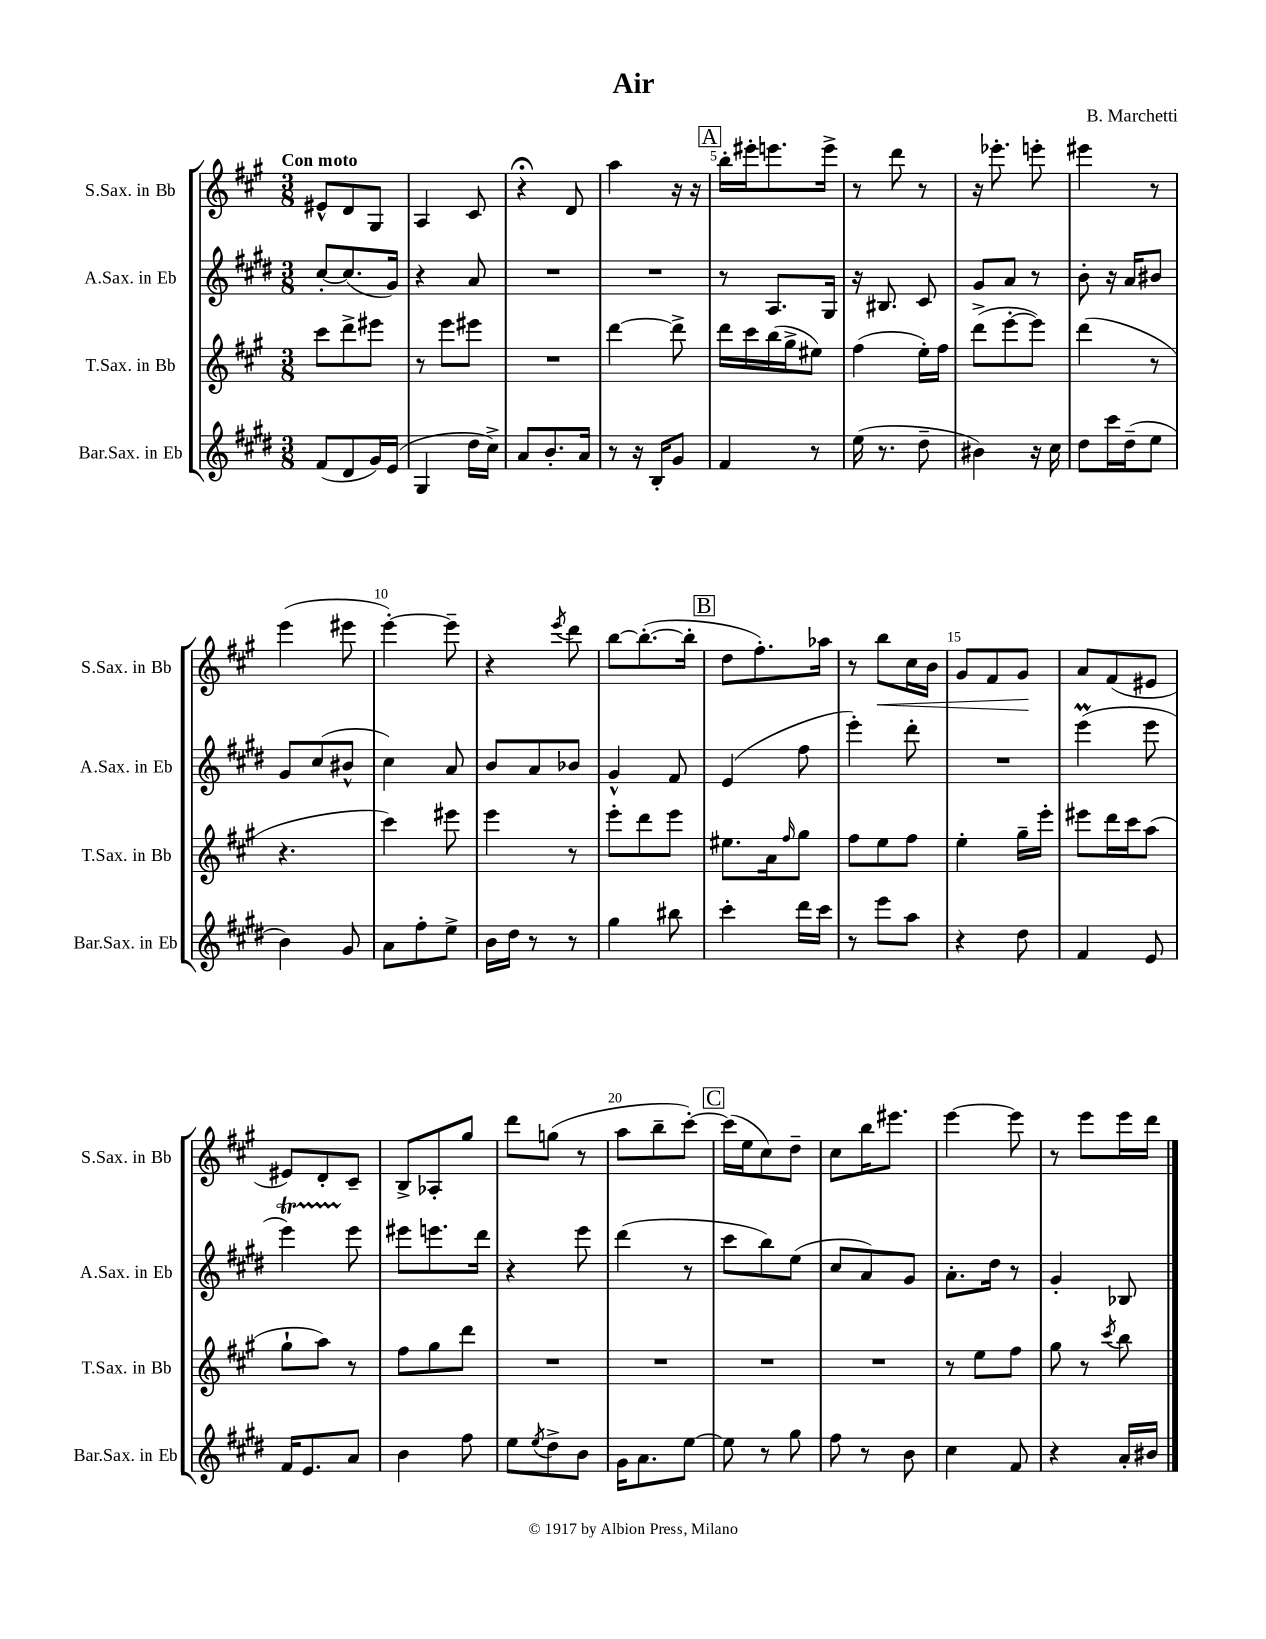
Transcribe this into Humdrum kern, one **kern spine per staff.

**kern	**kern	**kern	**kern
*staff4	*staff3	*staff2	*staff1
*clefG2	*clefG2	*clefG2	*clefG2
*k[f#c#g#d#]	*k[f#c#g#]	*k[f#c#g#d#]	*k[f#c#g#]
*M3/8	*M3/8	*M3/8	*M3/8
(8f#	8ccc#	[8cc#'	8e#^^
8d#	8ddd^	(8.cc#]	8d
16g#)	8eee#	.	8G#
(16e	.	16g#)	.
=	=	=	=
4G#	8r	4r	4A
.	8eee	.	.
16dd#	8eee#	8a	8c#
16cc#^)	.	.	.
=	=	=	=
8a	4.r	4.r	4r;
8.b'	.	.	.
.	.	.	8d
16a	.	.	.
=	=	=	=
8r	[4ddd	4.r	4aa
16r	.	.	.
16B'	.	.	.
8g#	8ddd^]	.	16r
.	.	.	16r
=	=	=	=
4f#	16ddd	8r	16bb'
.	16ccc#	.	16eee#'
.	(16bb	8.A	8.eee
.	16gg#^	.	.
8r	8ee#)	.	.
.	.	16G#	16eee^
=	=	=	=
(16ee	(4ff#	16r	8r
8.r	.	8.B#	.
.	.	.	8ddd
8dd#~	16ee')	8c#	8r
.	16ff#	.	.
=	=	=	=
4b#)	(8ddd^	8g#	16r
.	.	.	8.eee-'
.	[8eee'	8a	.
16r	8eee])	8r	8eee'
16cc#	.	.	.
=	=	=	=
8dd#	(4ddd	8b'	4eee#
16ccc#	.	16r	.
(16dd#~	.	16a	.
8ee	8r	8b#	8r
=	=	=	=
4b)	4.r	8g#	(4eee
.	.	(8cc#	.
8g#	.	8b#^^	8eee#
=	=	=	=
8a	4ccc#)	4cc#)	[4eee')
8ff#'	.	.	.
8ee^	8eee#	8a	8eee~]
=	=	=	=
16b	4eee	8b	4r
16dd#	.	.	.
8r	.	8a	.
.	.	.	8qeee
8r	8r	8b-	8ddd
=	=	=	=
4gg#	8eee'	4g#^^	[8bb
.	8ddd	.	(8.bb'_
8bb#	8eee	8f#	.
.	.	.	16bb']
=	=	=	=
4ccc#'	8.ee#	(4e	8dd
.	.	.	8.ff#')
.	16a	.	.
.	16qqff#	.	.
16ddd#	8gg#	8ff#	.
16ccc#	.	.	16aa-
=	=	=	=
8r	8ff#	4eee')	8r
8eee	8ee	.	8bb
8aa	8ff#	8ddd#'	16cc#
.	.	.	16b
=	=	=	=
4r	4ee'	4.r	8g#
.	.	.	8f#
8dd#	16gg#~	.	8g#
.	16eee'	.	.
=	=	=	=
4f#	8eee#	(4eee	8a
.	16ddd	.	(8f#
.	16ccc#	.	.
8e	(8aa	8eee	8e#
=	=	=	=
16f#	8gg#`	4eee)	8e#)
8.e	.	.	.
.	8aa)	.	8d'
8a	8r	8eee	8c#~
=	=	=	=
4b	8ff#	8eee#	8B^
.	8gg#	8.eee	8A-'
8ff#	8ddd	.	8gg#
.	.	16ddd#	.
=	=	=	=
8ee	4.r	4r	8ddd
8qee	.	.	.
8dd#^	.	.	(8gg
8b	.	8eee	8r
=	=	=	=
16g#	4.r	(4ddd#	8aa
8.a	.	.	.
.	.	.	8bb~
[8ee	.	8r	[8ccc#')
=	=	=	=
8ee]	4.r	8ccc#	(16ccc#]
.	.	.	16ee
8r	.	8bb)	8cc#)
8gg#	.	(8ee	8dd~
=	=	=	=
8ff#	4.r	8cc#	8cc#
8r	.	8a)	16bb
.	.	.	8.eee#
8b	.	8g#	.
=	=	=	=
4cc#	8r	8.a'	[4eee
.	8ee	.	.
.	.	16dd#	.
8f#	8ff#	8r	8eee]
=	=	=	=
4r	8gg#	4g#'	8r
.	8r	.	8eee
.	8qccc#	.	.
16a'	8bb	8B-	16eee
16b#	.	.	16ddd
==	==	==	==
*-	*-	*-	*-
